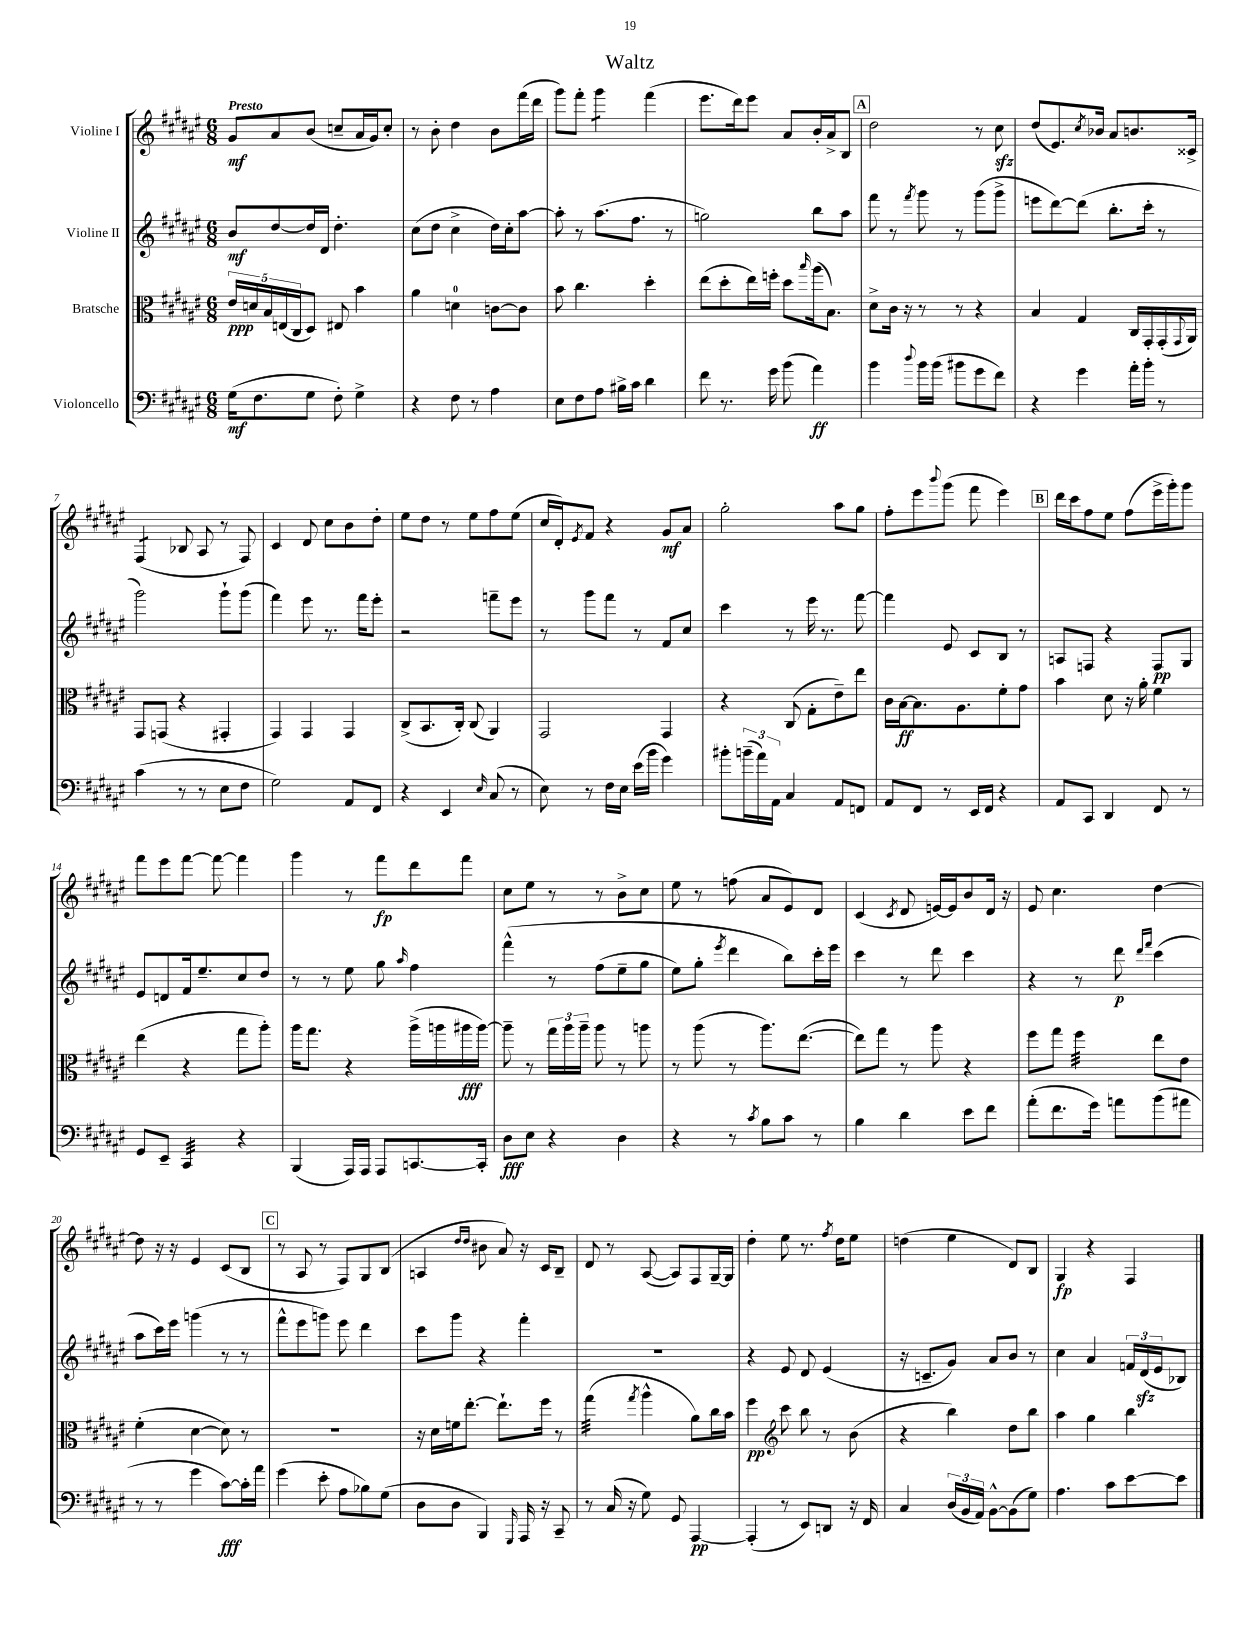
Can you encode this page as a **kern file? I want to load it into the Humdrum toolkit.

**kern	**kern	**kern	**kern
*staff4	*staff3	*staff2	*staff1
*clefF4	*clefC3	*clefG2	*clefG2
*k[f#c#g#d#a#e#]	*k[f#c#g#d#a#e#]	*k[f#c#g#d#a#e#]	*k[f#c#g#d#a#e#]
*M6/8	*M6/8	*M6/8	*M6/8
(16G#	20e#	8b	8g#
.	20d	.	.
8.F#	.	.	.
.	20B	.	.
.	.	[8dd#	8a#
.	(20E	.	.
.	20C#	.	.
8G#	8D#)	16dd#]	(8b
.	.	16d#	.
8F#')	8E#	4.dd#'	8cc~
4G#^	4b	.	16a#
.	.	.	16g#)
.	.	.	8cc'
=	=	=	=
4r	4a#	(8cc#	8r
.	.	8dd#	8b'
8F#	4d	4cc#^	4dd#
8r	.	.	.
4A#	[8c	16dd#)	8b
.	.	16cc#'	.
.	8c]	[8aa#	(16fff#
.	.	.	16ddd#
=	=	=	=
8E#	8b	8aa#']	8ggg#)
8F#	4.cc#	8r	8fff#'
8A#	.	(8.aa#	4ggg#
16B#^	.	.	.
16c#	.	8.ff#	.
4d#	4dd#'	.	(4fff#
.	.	8r	.
=	=	=	=
8f#	(8ee#	2gg)	8.eee#
8.r	8dd#'	.	.
.	.	.	16ddd#)
.	16ee#)	.	8eee#
16g#	16ff'	.	.
(8b	8dd#	.	8a#
.	16qqbb	.	.
4a#)	(16aa#	8bb	16b'
.	8.B)	.	16a#^
.	.	8aa#	8B
=	=	=	=
4b	8d#^	8fff#	2dd#
.	16c#	8r	.
.	16r	.	.
8qqdd#	.	8qfff#	.
16b	8r	8ggg#	.
(16b	.	.	.
8b#	8r	8r	.
8g#	4r	(8ggg#	8r
8f#)	.	8ggg#^	8cc#
=	=	=	=
4r	4B	8eee	(8dd#
.	.	[8ddd#)	8.e#)
4g#	4G#	(8ddd#]	.
.	.	.	8qcc#
.	.	.	16b-
.	.	8.bb'	8a#
16a#'	16C#	.	8.b
16b'	16GG#'	16ccc#'	.
8r	(16GG#'	8r	.
.	8qqGG#	.	.
.	16AA#)	.	16c##^
=	=	=	=
(4c#	8GG#	2ggg#)	(4F#
.	(8GG	.	.
8r	4r	.	8B-
8r	.	.	8A#
8E#	4GG#'	8ggg#`	8r
8F#	.	(8ggg#	8F#)
=	=	=	=
2G#)	4GG#)	4fff#)	4c#
.	4GG#	8eee#	8d#
.	.	8.r	8cc#
8AA#	4GG#	.	8b
.	.	16fff#	.
8FF#	.	8eee#'	8dd#'
=	=	=	=
4r	(8C#^	2r	8ee#
.	8.BB	.	8dd#
4EE#	.	.	8r
.	16C#')	.	.
.	(8C#	.	8ee#
16qqE#	.	.	.
(8C#	4AA#)	8fff~	8ff#
8r	.	8eee#	(8ee#
=	=	=	=
8E#)	2GG#	8r	16cc#
.	.	.	16d#')
.	.	.	8qe#
8r	.	8ggg#	8f#
16F#	.	8fff#	4r
16E#	.	.	.
(16e#	.	8r	.
16b	.	.	.
4g#)	4GG#	8f#	8g#
.	.	8cc#	8a#
=	=	=	=
8b#'	4r	4ccc#	2gg#'
(24b~	.	.	.
24a#)	.	.	.
24AA#	.	.	.
4C#	(8C#	8r	.
.	8G#'	16eee#	.
.	.	8.r	.
8AA#	8e#~)	.	8aa#
8FF	8ee#	[8fff#	8gg#
=	=	=	=
8AA#	16c#	4fff#]	8ff#'
.	[16B	.	.
8FF#	8.B]	.	8eee#
.	.	.	8qqbbb
8r	.	8e#	(8ggg#
.	8.A#	.	.
16EE#	.	8c#	8fff#
16FF#	.	.	.
4r	8f#'	8B	4eee#)
.	8g#	8r	.
=	=	=	=
8AA#	4b	8A	16ddd#
.	.	.	16ccc#
8CC#	.	8F	8ff#
4DD#	8d#	4r	8ee#
.	16r	.	(8ff#
.	16a#'	.	.
8FF#	4f#	8F	16eee#^
.	.	.	16ggg#')
8r	.	8G#	8ggg#
=	=	=	=
8GG#	(4ee#	8e#	8fff#
8EE#~	.	8d	8eee#
4CC#	4r	16f#	[8fff#
.	.	8.ee#~	.
.	.	.	8fff#_
4r	8gg#	8cc#	4fff#]
.	8aa#')	8dd#	.
=	=	=	=
(4BBB	16aa#	8r	4ggg#
.	8.gg#	.	.
.	.	8r	.
16AAA#)	4r	8ee#	8r
16AAA#	.	.	.
8AAA#	.	8gg#	8fff#
.	.	16qqaa#	.
[8.CC	(16aa#^	4ff#	8ddd#
.	16aa	.	.
.	16aa#	.	8fff#
16CC']	[16aa#)	.	.
=	=	=	=
8D#	8aa#~]	&(4fff#^^	8cc#
8E#	8r	.	8ee#
4r	24gg#	8r	8r
.	24aa#	.	.
.	24aa#~	.	.
.	8aa#	(8ff#	8r
4D#	8r	8ee#~	8b^
.	8aa	8gg#	8cc#
=	=	=	=
4r	8r	8ee#)	8ee#
.	(8aa#	8gg#'	8r
.	.	8qeee#	.
8r	8r	4ddd#	(8ff
8qc#	.	.	.
8B	8.aa#)	.	8a#
8c#	.	8bb&)	8e#)
.	([8.ee#	.	.
8r	.	16ccc#'	8d#
.	.	16eee#	.
=	=	=	=
4B	8ee#])	4ccc#	(4c#
.	8gg#	.	.
.	.	.	8qc#
4d#	8r	8r	8d#
.	8aa#	8ddd#	[16e)
.	.	.	16e]
8e#	4r	4ccc#	8b
8f#	.	.	16d#
.	.	.	16r
=	=	=	=
(8a#'	8ff#	4r	8e#
8.f#	8gg#	.	4.cc#
.	4ff#	8r	.
16g#)	.	.	.
8a	.	8ddd#	.
.	.	16qqddd#	.
.	.	16qqfff#	.
(8b	8ee#	(4ccc#	[4dd#
8a#	8e#	.	.
=	=	=	=
8r	(4f#'	8aa#	8dd#]
8r	.	16ccc#)	16r
.	.	16eee#	16r
4g#	[4d#	(4ggg	4e#
[8c#)	8d#])	8r	(8c#
16c#']	8r	8r	8B
16a#	.	.	.
=	=	=	=
(4g#	2.r	8fff#^^	8r
.	.	8eee#	8A#
8e#'	.	8ggg)	8r
8A#	.	8eee#	8F#)
8B-)	.	4ddd#	8G#
(8G#	.	.	(8B
=	=	=	=
8D#	16r	8ccc#	4A
.	16d#	.	.
8D#	16f	8ggg#	.
.	[8.ee#'	.	.
.	.	.	16qqdd#
.	.	.	16qqdd#
4BBB)	.	4r	8b#
.	8.ee#`]	.	8a#)
16qqGGG#	.	.	.
16AAA#	.	4fff#'	16r
16r	16ff#	.	16c#
8CC#~	8r	.	8B~
=	=	=	=
8r	(4gg#	2.r	8d#
(16C#	.	.	8r
16r	.	.	.
.	8qgg#	.	.
8G#)	4aa#^^	.	([8A#
8GG#	.	.	8A#])
[4AAA#	8a#)	.	8F#
.	16cc#	.	[16G#~
.	16b	.	16G#]
=	=	=	=
(4AAA#']	4ff#	4r	4dd#'
*	*clefG2	*	*
8r	8ccc#	8e#	8ee#
8EE#)	8bb	8d#	8.r
8DD	8r	(4e#	.
.	.	.	8qff#
.	.	.	16dd#
16r	(8b	.	8ee#
16FF#	.	.	.
=	=	=	=
4C#	4r	16r	(4dd
.	.	8.c~	.
(24D#	4bb)	8g#)	4ee#
24BB	.	.	.
24AA#)	.	.	.
[8BB^^	.	8a#	.
(8BB]	8dd#	8b	8d#)
8G#)	8bb	8r	8B
=	=	=	=
4.A#	4aa#	4cc#	4G#
.	4gg#	4a#	4r
8c#	.	.	.
[8e#	4bb	24f	4F#
.	.	(24d#	.
.	.	24e#	.
8e#]	.	8B-)	.
==	==	==	==
*-	*-	*-	*-
